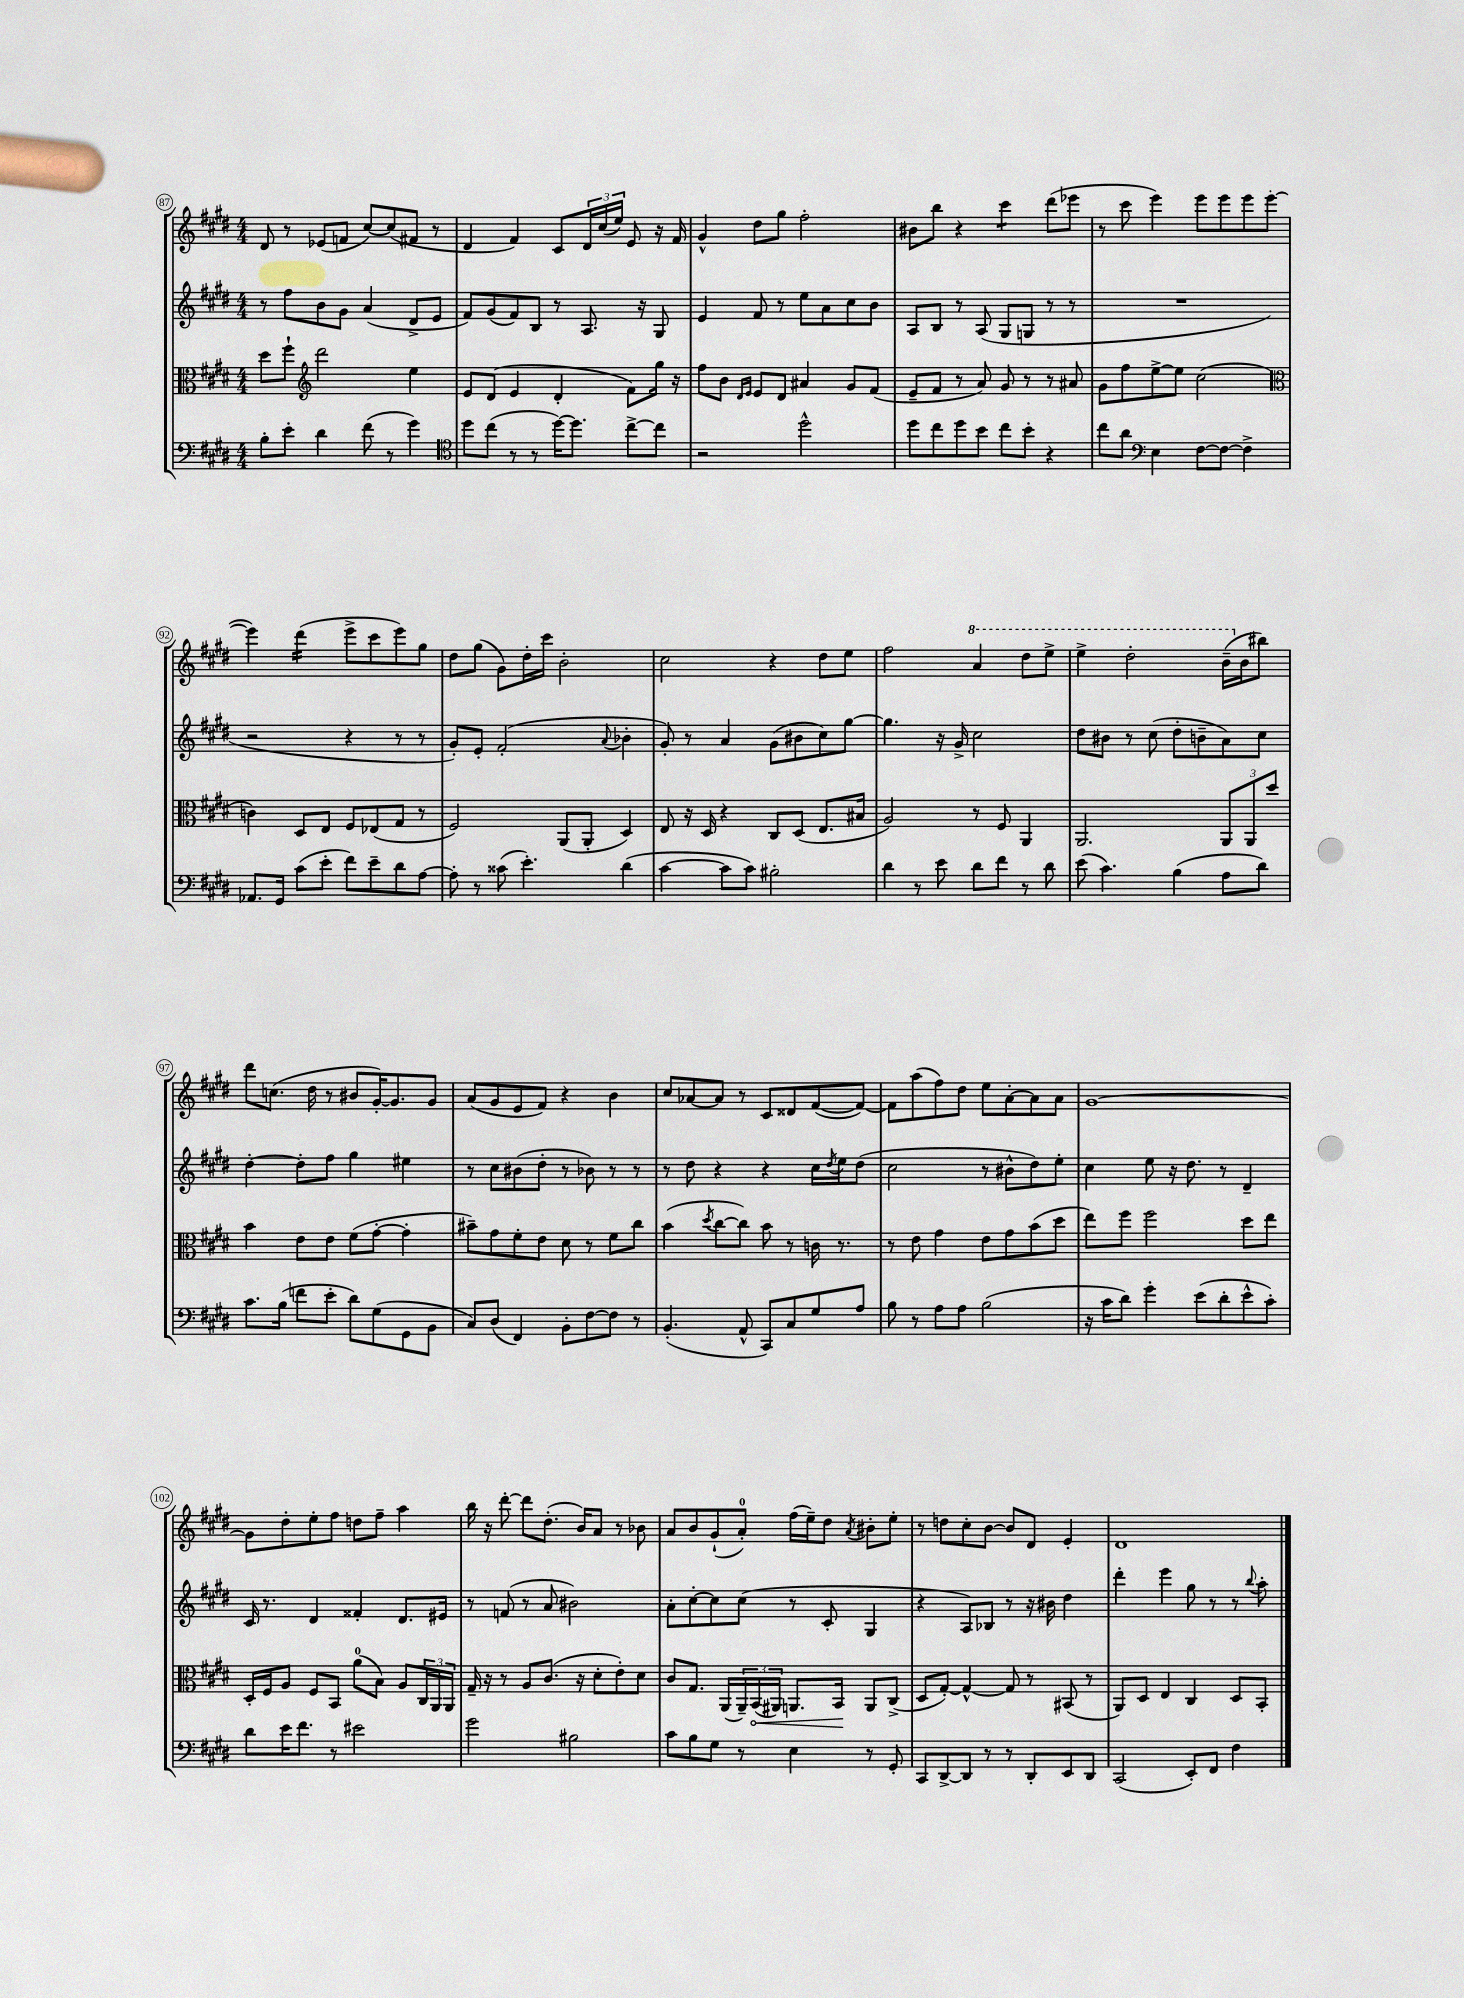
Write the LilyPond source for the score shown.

<<
\new StaffGroup <<
\new Staff = "s0" {
    \clef treble \key e \major \numericTimeSignature \time 4/4
    dis'8 r8 ees'8( f'8 cis''8~) cis''8( fis'8 r8 |
    dis'4 fis'4) cis'8 \tuplet 3/2 { dis'16 cis''16( e''16) } e'8 r16 fis'16 |
    gis'4-^ dis''8 gis''8 fis''2-. |
    bis'8 b''8 r4 cis'''4:8 dis'''8( ees'''8 |
    r8 cis'''8 e'''4) e'''8 e'''8 e'''8 e'''8~( |
    e'''4) dis'''4:16( e'''8-> cis'''8 e'''8) gis''8 |
    dis''8 gis''8( gis'8) dis''16-. cis'''16 b'2-. |
    cis''2 r4 dis''8 e''8 |
    fis''2 \ottava #1 a''4 dis'''8 e'''8-> |
    e'''4-> dis'''2-. b''16--( \ottava #0 b'16 bis''8) |
    dis'''8 c''8.( dis''16 r8 bis'8 gis'16~-.) gis'8. gis'8 |
    a'8( gis'8 e'8 fis'8) r4 b'4 |
    cis''8 aes'8~ aes'8 r8 cis'8 disis'8 fis'8~( fis'8~) |
    fis'8 a''8( fis''8) dis''8 e''8 a'8~-. a'8 a'8 |
    gis'1~ |
    gis'8 dis''8-. e''8-. fis''8 d''8 fis''8-- a''4 |
    b''16 r16 dis'''8~-. dis'''8 dis''8.-.( b'16) a'8 r8 bes'8 |
    a'8 b'8 gis'8-!( a'8-0-.) fis''16( e''16--) dis''8 \acciaccatura { a'8 } bis'8-. e''8-. |
    r8 d''8 cis''8-. b'8~ b'8 dis'8 e'4-. |
    dis'1 \bar "|." |
}
\new Staff = "s1" {
    \clef treble \key e \major \numericTimeSignature \time 4/4
    r8 fis''8 b'8 gis'8 a'4( dis'8-> e'8 |
    fis'8) gis'8( fis'8) b8 r8 a8. r16 gis8 |
    e'4 fis'8 r8 e''8 a'8 cis''8 b'8 |
    a8 b8 r8 a8( gis8 g8 r8 r8 |
    R1 |
    r2 r4 r8 r8 |
    gis'8-.) e'8-. fis'2-.( \appoggiatura { a'8 } bes'4-. |
    gis'8-.) r8 a'4 gis'8( bis'8 cis''8) gis''8~ |
    gis''4. r16 gis'16-> cis''2 |
    dis''8 bis'8 r8 cis''8( dis''8-. b'8-- a'8) cis''8 |
    dis''4~-. dis''8-. fis''8 gis''4 eis''4 |
    r8 cis''8 bis'8( dis''8-. r8 bes'8) r8 r8 |
    r8 dis''8 r4 r4 cis''16 \acciaccatura { dis''8 } e''16 dis''8( |
    cis''2 r8 bis'8-^ dis''8) e''8-. |
    cis''4 e''8 r16 dis''8. r8 dis'4-- |
    cis'16 r8. dis'4 fisis'4-. dis'8. eis'16 |
    r8 f'8( r8 a'8 bis'2) |
    a'8-. cis''8~-. cis''8 cis''8( r8 cis'8-. gis4 |
    r4 a8) bes8 r8 r16 bis'16 dis''4 |
    dis'''4-. e'''4 gis''8 r8 r8 \appoggiatura { b''8 } a''8-. \bar "|." |
}
\new Staff = "s2" {
    \clef alto \key e \major \numericTimeSignature \time 4/4
    dis''8 fis''8-! \clef treble dis'''2 e''4 |
    e'8 dis'8( e'4 dis'4-. fis'8) gis''16 r16 |
    fis''8 b'8 \grace { dis'16 e'16 } e'8 dis'8 ais'4 gis'8 fis'8( |
    e'8-- fis'8 r8 a'8) gis'8 r8 r8 ais'8 |
    gis'8 fis''8 e''8~-> e''8 cis''2( |
    \clef alto c'4) dis8 e8 fis8 ees8( gis8 r8 |
    fis2) a,8( a,8-. dis4) |
    e8 r16 dis16 r4 cis8 dis8( e8. bis16 |
    a2) r8 fis8 a,4 |
    a,2. \tuplet 3/2 { a,8 a,8 dis''8 } |
    b'4 e'8 e'8 fis'8( gis'8~-. gis'4-. |
    bis'8--) gis'8 fis'8-. e'8 dis'8 r8 fis'8 cis''8 |
    b'4( \acciaccatura { dis''8 } cis''8~ cis''8) b'8 r8 c'16 r8. |
    r8 e'8 gis'4 e'8 gis'8 b'8( dis''8 |
    e''8) fis''8 fis''2 dis''8 e''8 |
    dis16-. fis16 a8 fis8 b,8 a'8-0( b8) a8 \tuplet 3/2 { cis16 a,16 a,16 } |
    gis16-- r16 r8 a8 cis'8.( r16 dis'8-. e'8-.) dis'8 |
    cis'8 gis8. a,16( \tuplet 3/2 { a,16--) \once \override Hairpin.circled-tip = ##t b,16\<( ais,16) } a,8. b,16\! a,8 cis8->( |
    dis8 gis8~-.) gis4~-^ gis8 r8 bis,8( r8 |
    a,8) dis8 e4 cis4 dis8 b,8-. \bar "|." |
}
\new Staff = "s3" {
    \clef bass \key e \major \numericTimeSignature \time 4/4
    b8-. e'8-. dis'4 fis'8( r8 gis'4) |
    \clef tenor dis''8 cis''8( r8 r8 dis''16~) dis''8. cis''8~-> cis''8 |
    r2 dis''2-^ |
    dis''8 cis''8 dis''8 b'8 cis''8 b'8-. r4 |
    cis''8 a'8 \clef bass e4 fis8~ fis8~ fis4-> |
    aes,8. gis,16 cis'8( e'8-. fis'8) e'8-- dis'8 a8~ |
    a8-. r8 cisis'8( e'4.-.) dis'4( |
    cis'4~ cis'8 cis'8) bis2-. |
    dis'4 r8 e'8 dis'8 fis'8 r8 dis'8 |
    e'8( cis'4.) b4( a8 dis'8) |
    cis'8. b16( f'8 e'8-. dis'8) gis8( gis,8 b,8 |
    cis8) dis8( fis,4) b,8-. fis8~ fis8 r8 |
    b,4.-.( a,8-^ cis,8) cis8 gis8 a8 |
    b8 r8 a8 a8 b2( |
    r16 cis'16 dis'8) gis'4-. e'8( dis'8-. e'8-^ cis'8-.) |
    dis'8 e'16 fis'8. r8 eis'2 |
    gis'2 bis2 |
    cis'8 b8 gis8 r8 e4 r8 gis,8-. |
    cis,8 dis,8~-> dis,8 r8 r8 dis,8-. e,8 dis,8 |
    cis,2( e,8-.) fis,8 fis4 \bar "|." |
}
>>
>>
\layout { \context { \Score currentBarNumber = #87 \override BarNumber.stencil = #(make-stencil-circler 0.1 0.3 ly:text-interface::print) } }
